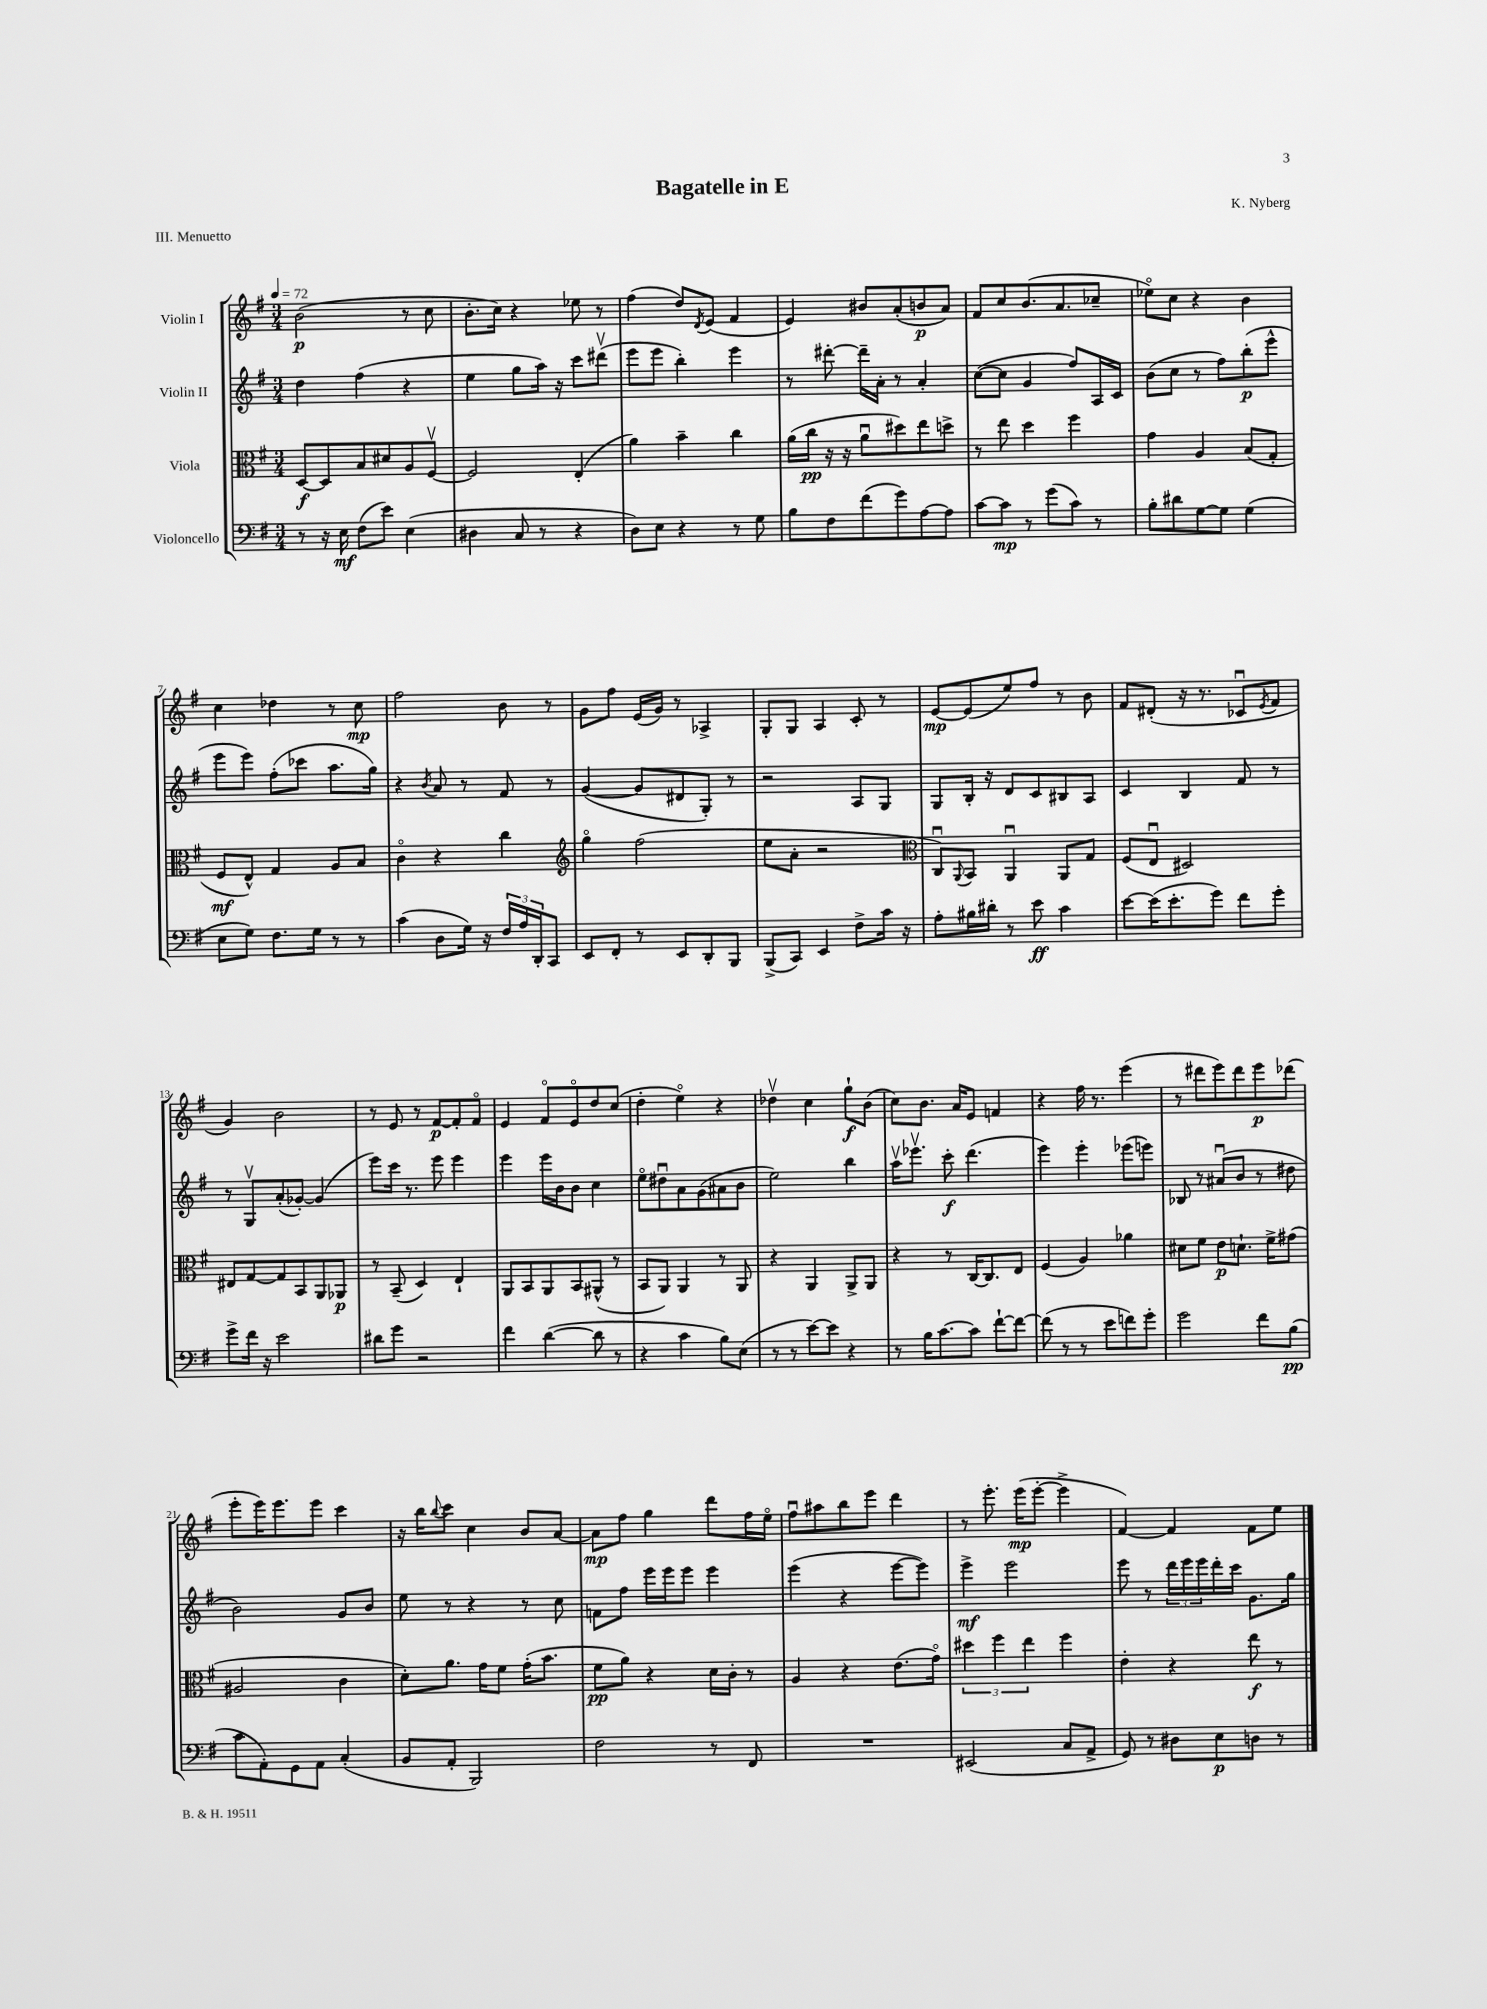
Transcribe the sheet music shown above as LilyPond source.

\header { title = "Bagatelle in E" composer = "K. Nyberg" piece = "III. Menuetto" }
<<
\new StaffGroup <<
\new Staff = "s0" \with { instrumentName = "Violin I" } {
    \clef treble \key g \major \numericTimeSignature \time 3/4 \tempo 4 = 72
    b'2\p( r8 c''8 |
    b'8.-. c''16) r4 ees''8 r8 |
    fis''4( d''8) \acciaccatura { d'8 } e'8( fis'4 |
    e'4) bis'8 a'8-.( b'8\p a'8) |
    fis'8 c''8 b'8.( a'8. ces''8-- |
    ees''8\flageolet) c''8 r4 b'4 |
    c''4 des''4 r8 c''8\mp |
    fis''2 b'8 r8 |
    g'8 fis''8 e'16( g'16) r8 aes4-> |
    g8-. g8 a4 c'8-. r8 |
    e'8~\mp e'8( e''8) fis''8 r8 b'8 |
    fis'8 dis'8-.( r16 r8. ces'8\downbow \acciaccatura { e'8 } fis'8 |
    g'4) b'2 |
    r8 e'8 r8 fis'8~\p fis'8-. fis'8\flageolet |
    e'4 fis'8\flageolet e'8\flageolet d''8 c''8( |
    d''4-. e''4\flageolet) r4 |
    des''4\upbow c''4 g''8-!\f b'8( |
    c''8) b'8. a'16 e'8 f'4 |
    r4 fis''16 r8. e'''4( |
    r8 dis'''8 e'''8) dis'''8 e'''8\p des'''8( |
    e'''8-. e'''16) e'''8. e'''8 c'''4 |
    r16 b''16 \appoggiatura { b''8 } c'''8 c''4 b'8 a'8~ |
    a'8\mp fis''8 g''4 d'''8 fis''16 e''16\flageolet |
    fis''8\downbow ais''8 b''8 e'''8 d'''4 |
    r8 e'''8.-. e'''16\mp( e'''8~-. e'''4-> |
    fis'4~) fis'4 fis'8 e''8 \bar "|." |
}
\new Staff = "s1" \with { instrumentName = "Violin II" } {
    \clef treble \key g \major \numericTimeSignature \time 3/4
    d''4 fis''4( r4 |
    e''4 g''8 a''16) r16 c'''8 dis'''8\upbow( |
    e'''8 e'''8 b''4-.) e'''4 |
    r8 dis'''8~-. dis'''16-- a'16-. r8 a'4-. |
    c''8~( c''8 g'4 fis''8) a16 c'16 |
    b'8( c''8 r8 fis''8) b''8-.\p( e'''8-^ |
    e'''8 e'''8) fis''8-.( ces'''8 a''8. g''16) |
    r4 \acciaccatura { b'8 } a'8 r8 fis'8 r8 |
    g'4~( g'8 dis'8 g8-.) r8 |
    r2 a8 g8 |
    g8 b16-. r16 d'8 c'8 bis8 a8 |
    c'4 b4 fis'8 r8 |
    r8 g8\upbow a'8-.( ges'8~-.) ges'4( |
    e'''8) c'''16 r8. e'''8 e'''4 |
    e'''4 e'''16 b'16 b'8 c''4 |
    e''8\flageolet dis''8\downbow a'8 g'8( ais'8 b'8 |
    e''2) b''4 |
    a''16\upbow ees'''8.\upbow c'''8-.\f d'''4.( |
    e'''4) e'''4-. ees'''8( e'''8) |
    bes8 r8 ais'8\downbow( b'8 r8 dis''8 |
    b'2) g'8 b'8 |
    e''8 r8 r4 r8 c''8 |
    f'8 fis''8 e'''16 e'''16 e'''8 e'''4 |
    e'''4( r4 e'''8~ e'''8) |
    e'''4->\mf e'''2 |
    e'''8 r8 \tuplet 3/2 { d'''16 e'''16 e'''16 } d'''16-. c'''16 g'8. g''16 \bar "|." |
}
\new Staff = "s2" \with { instrumentName = "Viola" } {
    \clef alto \key g \major \numericTimeSignature \time 3/4
    d8~\f d8 b8 dis'8 a8 fis8~\upbow |
    fis2 e4-.( |
    a'4) b'4-- c''4 |
    a'16( c''16\pp r16 r16 a'8\downbow dis''8) e''8 d''8-> |
    r8 e''8 d''4 fis''4 |
    g'4 a4 b8( g8-. |
    fis8\mf e8-^) g4 a8 b8 |
    c'4\flageolet r4 c''4 |
    \clef treble g''4\flageolet fis''2( |
    e''8 a'8-. r2 |
    \clef alto c8\downbow) \appoggiatura { a,8 } b,8 a,4\downbow a,8 g8 |
    fis8( e8\downbow dis2) |
    eis8 g8~ g8 b,8 a,8 aes,8\p |
    r8 b,8--( d4) e4-! |
    a,8 b,8 a,8 b,8 ais,8-^( r8 |
    b,8 a,8) a,4 r8 a,8 |
    r4 a,4 a,8-> a,8 |
    r4 r8 c16~ c8. e8 |
    fis4( a4) aes'4 |
    dis'8 fis'8 e'8\p d'8.-! fis'16-> gis'8( |
    ais2 c'4 |
    d'8-.) a'8. g'16 fis'8 g'16-.( b'8. |
    fis'8\pp a'8) r4 d'16 c'16-. r8 |
    a4 r4 e'8.( g'16\flageolet) |
    \tuplet 3/2 { dis''4 fis''4 e''4 } fis''4 |
    e'4-. r4 e''8\f r8 \bar "|." |
}
\new Staff = "s3" \with { instrumentName = "Violoncello" } {
    \clef bass \key g \major \numericTimeSignature \time 3/4
    r8 r16 e16\mf fis8( e'8) e4( |
    dis4 c8 r8 r4 |
    d8) e8 r4 r8 g8 |
    b8 fis8 fis'8( g'8) a8~ a8 |
    c'8~ c'8\mp r8 g'8( c'8) r8 |
    b8-. dis'8 g8~ g8 g4( |
    e8 g8) fis8. g16 r8 r8 |
    c'4( d8 g16) r16 \tuplet 3/2 { fis16 a16 d,16-. } c,8 |
    e,8 fis,8-. r8 e,8 d,8-. b,,8 |
    b,,8->( c,8) e,4 fis8-> c'16 r16 |
    a8-. bis16 dis'16-. r8 e'8\ff c'4 |
    e'8~ e'16( e'8.-. g'8) fis'8 g'8-. |
    g'8-> fis'16 r16 e'2 |
    dis'8 g'8 r2 |
    fis'4 d'4~( d'8 r8 |
    r4 c'4 b8) e8( |
    r8 r8 e'8~) e'8 r4 |
    r8 b16 c'8.~ c'8 fis'8~-! fis'8~ |
    fis'8( r8 r8 e'8 f'8) g'8-. |
    g'2 fis'8 b8\pp( |
    c'8 a,8-.) g,8 a,8 c4-.( |
    b,8 a,8-. b,,2) |
    fis2 r8 fis,8 |
    R2. |
    eis,2( c8 a,8-> |
    g,8) r8 dis8 e8\p d8 r8 \bar "|." |
}
>>
>>
